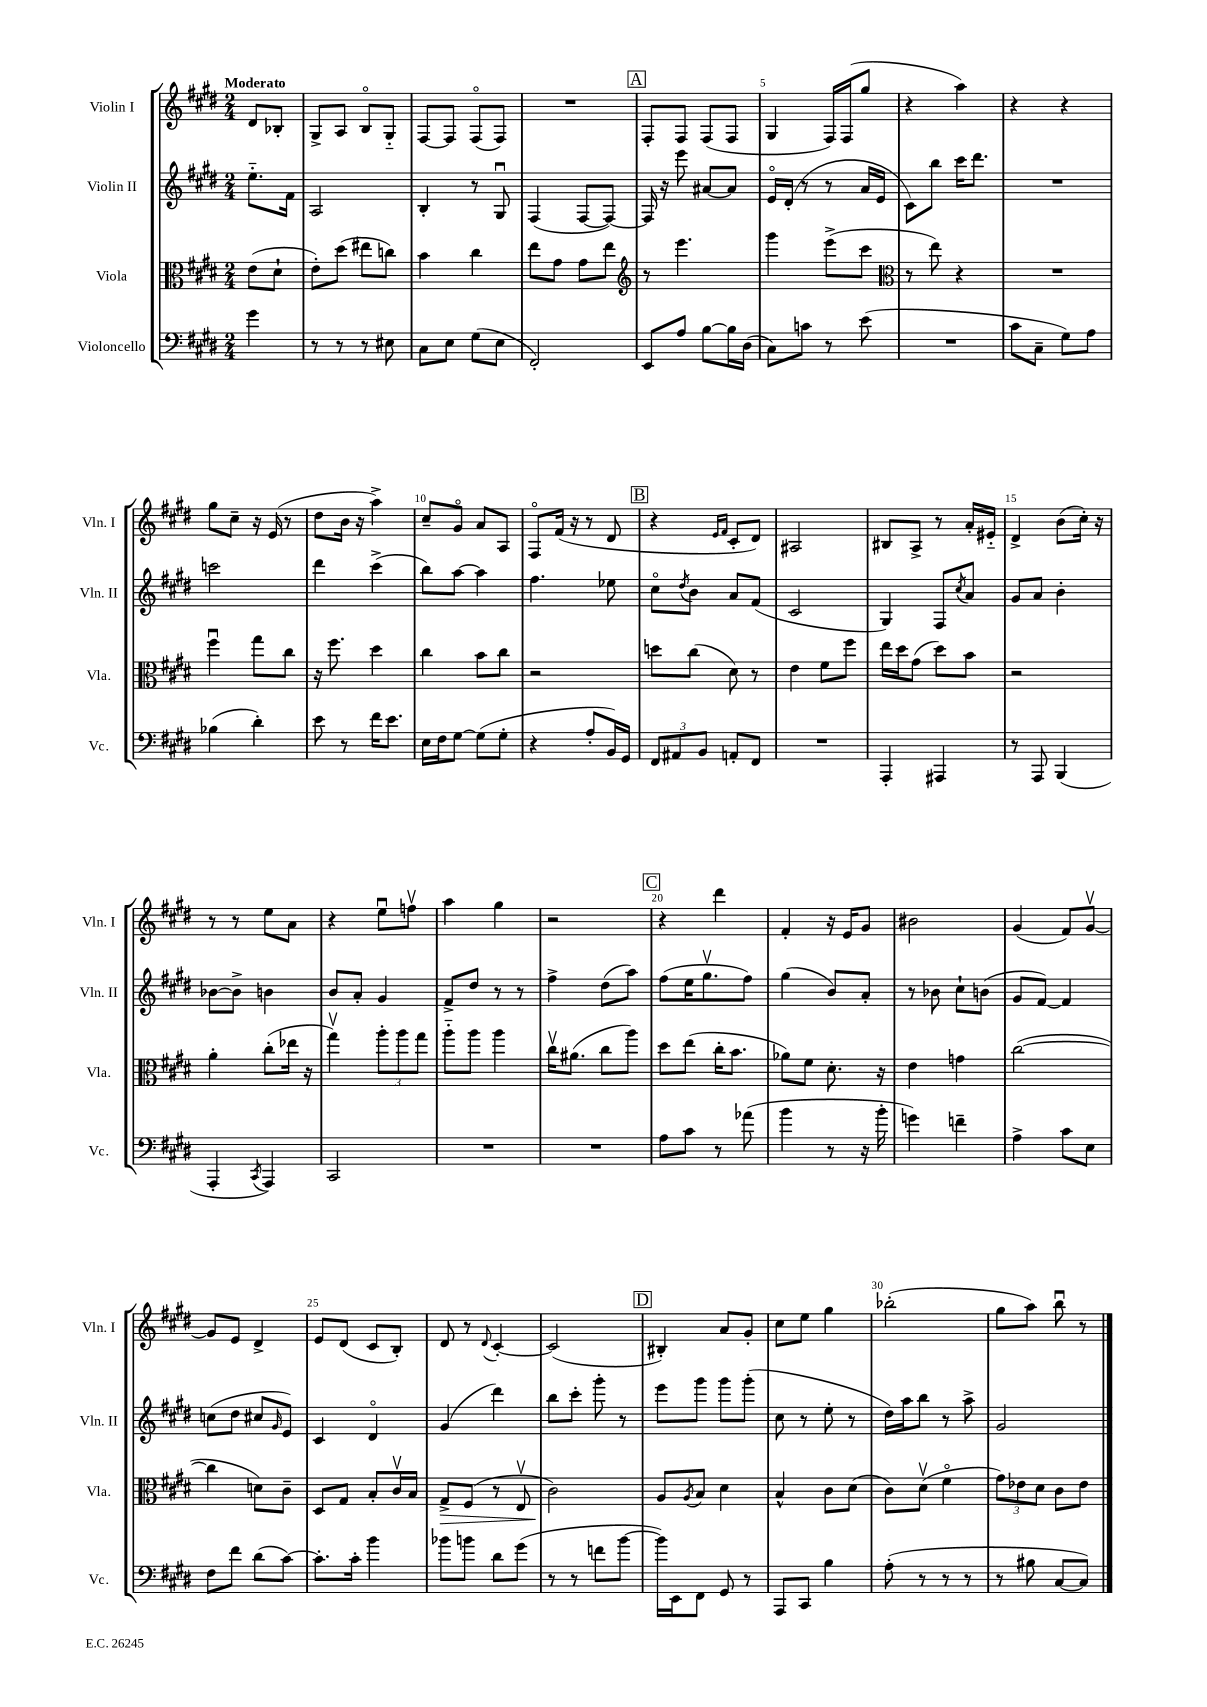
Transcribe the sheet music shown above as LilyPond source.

<<
\new StaffGroup <<
\new Staff = "s0" \with { instrumentName = "Violin I" shortInstrumentName = "Vln. I" } {
    \clef treble \key e \major \numericTimeSignature \time 2/4 \partial 4 \tempo "Moderato"
    dis'8 bes8-. |
    gis8-> a8 b8\flageolet gis8-_ |
    fis8~ fis8 fis8\flageolet( fis8) |
    R2 |
    \mark \markup { \box "A" } fis8-. fis8 fis8( fis8 |
    gis4 fis16) fis16( gis''8 |
    r4 a''4) |
    r4 r4 |
    gis''8 cis''8-- r16 e'16( r8 |
    dis''8 b'16 r16 a''4->) |
    cis''8-- gis'8\flageolet a'8 a8 |
    fis8\flageolet fis'16( r16 r8 dis'8 |
    \mark \markup { \box "B" } r4 \grace { e'16 fis'16 } cis'8-. dis'8) |
    ais2 |
    bis8 a8-> r8 a'16-. eis'16-_ |
    dis'4-> b'8( cis''16-.) r16 |
    r8 r8 e''8 a'8 |
    r4 e''8\downbow f''8\upbow |
    a''4 gis''4 |
    r2 |
    \mark \markup { \box "C" } r4 dis'''4 |
    fis'4-. r16 e'16 gis'8 |
    bis'2 |
    gis'4( fis'8) gis'8~\upbow |
    gis'8 e'8 dis'4-> |
    e'8 dis'8( cis'8 b8-.) |
    dis'8 r8 \appoggiatura { dis'8 } cis'4~-. |
    cis'2( |
    \mark \markup { \box "D" } bis4-.) a'8 gis'8-. |
    cis''8 e''8 gis''4 |
    bes''2-.( |
    gis''8 a''8) b''8\downbow r8 \bar "|." |
}
\new Staff = "s1" \with { instrumentName = "Violin II" shortInstrumentName = "Vln. II" } {
    \clef treble \key e \major \numericTimeSignature \time 2/4 \partial 4
    e''8.-_ fis'16 |
    a2 |
    b4-. r8 gis8\downbow |
    fis4( fis8~ fis8~) |
    \mark \markup { \box "A" } fis16 r16 e'''8 ais'8~ ais'8 |
    e'16\flageolet dis'16-.( r8 r8 a'16 e'16 |
    cis'8) b''8 cis'''16 dis'''8. |
    R2 |
    c'''2 |
    dis'''4 cis'''4->( |
    b''8) a''8~ a''4 |
    fis''4. ees''8 |
    \mark \markup { \box "B" } cis''8\flageolet \acciaccatura { dis''8 } b'8 a'8 fis'8( |
    cis'2 |
    gis4) fis8 \acciaccatura { cis''8 } a'8 |
    gis'8 a'8 b'4-. |
    bes'8~ bes'8-> b'4 |
    b'8 a'8-. gis'4 |
    fis'8-> dis''8 r8 r8 |
    fis''4-> dis''8( a''8) |
    \mark \markup { \box "C" } fis''8( e''16 gis''8.\upbow fis''8) |
    gis''4( b'8) a'8-. |
    r8 bes'8 cis''8-! b'8( |
    gis'8 fis'8~) fis'4 |
    c''8( dis''8 cis''8 \grace { gis'16 } e'8) |
    cis'4 dis'4\flageolet |
    gis'4( dis'''4) |
    b''8 cis'''8-. gis'''8-. r8 |
    \mark \markup { \box "D" } e'''8 gis'''8 gis'''8 gis'''8-.( |
    cis''8 r8 e''8-. r8 |
    dis''16) a''16 b''8 r8 a''8-> |
    gis'2 \bar "|." |
}
\new Staff = "s2" \with { instrumentName = "Viola" shortInstrumentName = "Vla." } {
    \clef alto \key e \major \numericTimeSignature \time 2/4 \partial 4
    e'8( dis'8-! |
    e'8-.) dis''8( eis''8 c''8) |
    b'4 cis''4 |
    e''8 gis'8 gis'8 e''8 |
    \mark \markup { \box "A" } \clef treble r8 e'''4. |
    gis'''4 e'''8->( cis'''8 |
    \clef alto r8 e''8) r4 |
    R2 |
    fis''4\downbow gis''8 cis''8 |
    r16 fis''8. dis''4 |
    cis''4 b'8 cis''8 |
    r2 |
    \mark \markup { \box "B" } d''8 cis''8( dis'8) r8 |
    e'4 fis'8 fis''8 |
    e''16 dis''16 gis'8( dis''8) b'8 |
    r2 |
    a'4-. cis''8-.( ees''16 r16 |
    gis''4\upbow) \tuplet 3/2 { a''8-. a''8 gis''8 } |
    a''8-_ a''8 a''4 |
    cis''16\upbow ais'8.( cis''8 a''8) |
    \mark \markup { \box "C" } dis''8 e''8( cis''16-. b'8. |
    aes'8) fis'8 dis'8.-. r16 |
    e'4 g'4 |
    cis''2~( |
    cis''4 d'8) cis'8-- |
    dis8 gis8 b8-. cis'16\upbow b16 |
    gis8->\> fis8( r8 e8\upbow |
    cis'2\!) |
    \mark \markup { \box "D" } a8 \acciaccatura { a8 } b8 dis'4 |
    b4-^ cis'8 dis'8( |
    cis'8) dis'8\upbow( fis'4\flageolet |
    \tuplet 3/2 { gis'8) ees'8 dis'8 } cis'8 ees'8 \bar "|." |
}
\new Staff = "s3" \with { instrumentName = "Violoncello" shortInstrumentName = "Vc." } {
    \clef bass \key e \major \numericTimeSignature \time 2/4 \partial 4
    gis'4 |
    r8 r8 r8 eis8 |
    cis8 e8 gis8( e8 |
    fis,2-.) |
    \mark \markup { \box "A" } e,8 a8 b8~ b16 dis16( |
    cis8) c'8 r8 e'8( |
    R2 |
    cis'8 cis8-- gis8) a8 |
    bes4( dis'4-.) |
    e'8 r8 fis'16 e'8. |
    e16 fis16 gis8~ gis8( gis8-. |
    r4 a8-. b,16) gis,16 |
    \mark \markup { \box "B" } \tuplet 3/2 { fis,8 ais,8 b,8 } a,8-. fis,8 |
    R2 |
    a,,4-. ais,,4 |
    r8 a,,8 b,,4( |
    a,,4-. \acciaccatura { cis,8 } a,,4) |
    cis,2 |
    R2 |
    R2 |
    \mark \markup { \box "C" } a8 cis'8 r8 aes'8( |
    b'4 r8 r16 b'16-. |
    g'4) f'4-- |
    a4-> cis'8 e8 |
    fis8 fis'8 dis'8( cis'8~) |
    cis'8.-. cis'16-. b'4 |
    bes'8 b'8 dis'8 gis'8( |
    r8 r8 f'8 b'8~ |
    \mark \markup { \box "D" } b'16) e,16 fis,8 gis,8 r8 |
    a,,8 cis,8 b4 |
    a8-.( r8 r8 r8 |
    r8 bis8 cis8~ cis8) \bar "|." |
}
>>
>>
\layout { \context { \Score \override BarNumber.break-visibility = ##(#f #t #t) barNumberVisibility = #(every-nth-bar-number-visible 5) } }
